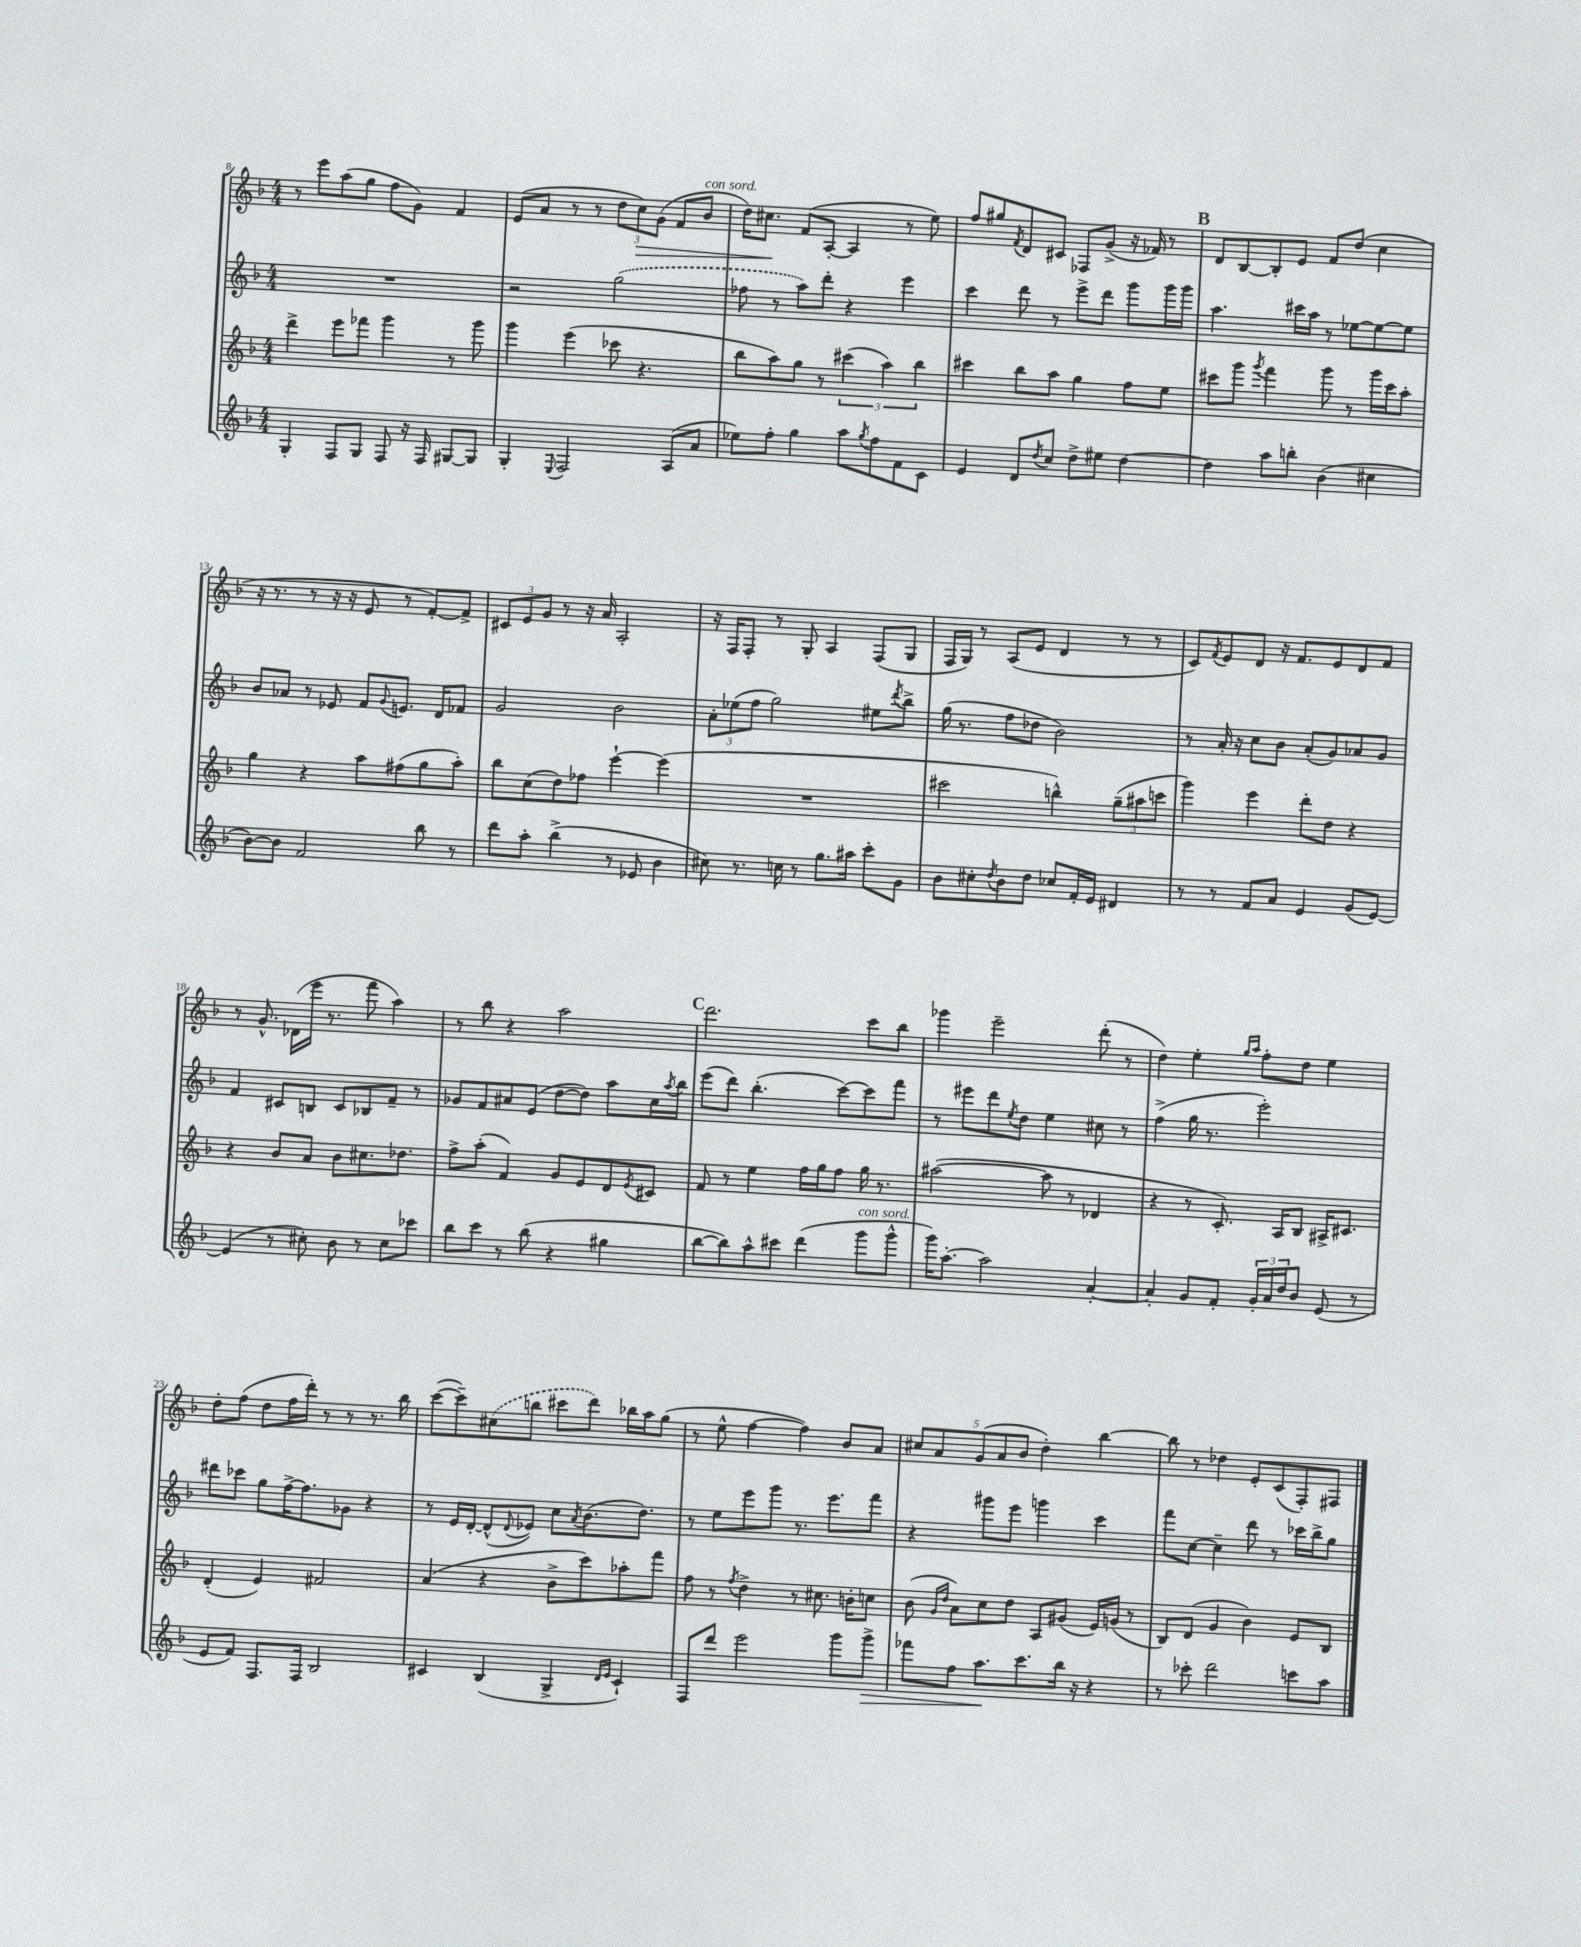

**kern	**dynam	**kern	**kern	**kern	**dynam
*part4	*part4	*part3	*part2	*part1	*part1
*staff4	*staff4	*staff3	*staff2	*staff1	*staff1
*clefG2	*	*clefG2	*clefG2	*clefG2	*
*k[b-]	*	*k[b-]	*k[b-]	*k[b-]	*
*M4/4	*	*M4/4	*M4/4	*M4/4	*
=8	=8	=8	=8	=8	=8
4G'/	.	4ddd^\	1r	8r	.
.	.	.	.	8eee\L	.
8F/L	.	8eee\L	.	(8aa\	.
8G/J	.	8fff-X\J	.	8gg\J	.
8F/	.	4ggg\	.	8ff\L	.
16r	.	.	.	8g\J)	.
16F/	.	.	.	.	.
[8G#X/L	.	8r	.	4f/	.
8G#/J]	.	8ggg\	.	.	.
=9	=9	=9	=9	=9	=9
4G'/	.	4ggg\	2r	(8e/L	.
.	.	.	.	8a/J	.
8qqE/	.	.	.	.	.
2F/	.	(4eee\	.	8r	.
.	.	.	.	8r	.
.	.	8ccc-X\	(2gg\	12dd\L	.
!	!	!	!	!	!LO:HP:b
.	.	.	.	12cc\)	>
.	.	4.r	.	.	.
.	.	.	.	(12g\J	.
(8A/L	.	.	.	8f/L	.
!	!	!	!	!LO:TX:a:i:t=con sord.	!
8a/J	.	.	.	8b-/J	.
=10	=10	=10	=10	=10	=10
8ee-X\L)	.	8bb-\L	8ff-X\	16dd\KL)	.
.	.	.	.	8.cc#X\J	.
8ff'\J	.	8aa\)	8r	.	.
4gg\	.	8gg\J	8aa\L)	(8f/L	]
.	.	8r	8ddd'\J	[8A'/J	.
8aa\L	.	(6ccc#X\	4r	4A/]	.
8qgg/	.	.	.	.	.
8ff\	.	.	.	.	.
.	.	6aa\)	.	.	.
8f\	.	.	4eee\	8r	.
.	.	6bb-\	.	.	.
8c\J	.	.	.	8ee\)	.
=11	=11	=11	=11	=11	=11
4e/	.	4ccc#X\	4ccc\	8ff/L	.
.	.	.	.	8gg#X/	.
.	.	.	.	8qf/	.
8d/L	.	8bb-\L	8ddd\	8d/	.
8qdd/	.	.	.	.	.
8cc/J	.	8aa\J	8r	8c#X/J	.
8dd^\L	.	4gg\	8eee^\L	8F-X/L	.
8ee#X\J	.	.	8ddd\J	(8g^/J	.
[4dd\	.	8ff\L	8ggg\L	16r	.
.	.	.	.	16f-X/)	.
.	.	8ee\J	16ggg\L	8r	.
.	.	.	16ggg\JJ	.	.
!!LO:REH:place=s1:t=B
=12	=12	=12	=12	=12	=12
4dd\]	.	8ccc#X\L	4.aa\	8d/L	.
.	.	8ggg\J	.	[8B-/	.
.	.	8qggg/	.	.	.
8aa\L	.	4fff\	.	8B-'/]	.
8bbn'\J	.	.	16ccc#X\LL	8e/J	.
.	.	.	16aa\JJ	.	.
(4b-\	.	8ggg\	8r	8f/L	.
.	.	8r	[8ee-X\L	(8dd/J	.
4cc#X\	.	16ggg\LL	8ee-\_	4cc\	.
.	.	16ccc#\J	.	.	.
.	.	8aa'\J	8ee-\J]	.	.
!!LO:LB:g=z
=13	=13	=13	=13	=13	=13
[8b-\L)	.	4gg\	8b-/L	16r	.
.	.	.	.	8.r	.
8b-\J]	.	.	8a-X/J	.	.
2f/	.	4r	8r	8r	.
.	.	.	8e-X/	16r	.
.	.	.	.	16r	.
.	.	8aa\L	8f/L	8e/	.
.	.	.	8qqg/	.	.
.	.	(8ff#X\	8.en/J	8r	.
8bb-\	.	8gg\	.	[8f'/L)	.
.	.	.	16d/KL	.	.
8r	.	8aa'\J)	8f-X/J	8f^/J]	.
=14	=14	=14	=14	=14	=14
8ddd\L	.	8bb-\L	2g/	12c#X/L	.
.	.	.	.	12e/	.
8aa'\J	.	(8cc\	.	.	.
.	.	.	.	12g/J	.
(4bb-^\	.	8dd\)	.	8r	.
.	.	8ff-X\J	.	16r	.
.	.	.	.	16a/	.
8r	.	[4eee`\	2b-\	2A'/	.
8e-X/	.	.	.	.	.
4b-\	.	(4eee\]	.	.	.
=15	=15	=15	=15	=15	=15
8cc#X\)	.	1r	12a'\L	16r	.
.	.	.	.	16F/KL	.
.	.	.	(12ee-X\	.	.
8.r	.	.	.	8F'/J	.
.	.	.	12ff\J	.	.
.	.	.	2gg\)	8r	.
16ccn\	.	.	.	.	.
8r	.	.	.	8G'/	.
8.gg\L	.	.	.	4A/	.
16aa#X\Jk	.	.	.	.	.
8ccc'\L	.	.	8ee#X\L	(8F/L	.
.	.	.	8qddd/	.	.
8g\J	.	.	8bb-^\J	8G/J	.
=16	=16	=16	=16	=16	=16
8b-\L	.	2ccc#X\	(16gg\	16F/LL	.
.	.	.	8.r	16G/JJ)	.
8cc#X'\	.	.	.	8r	.
8qdd/	.	.	.	.	.
8b-\	.	.	8ff\L	(8A/L	.
8dd\J	.	.	8dd-X\J	8e/J	.
8cc-X/L	.	4bbn^^\)	2b-\)	4d/	.
16f'/L	.	.	.	.	.
16e/JJ	.	.	.	.	.
4d#X/	.	(12gg~\L	.	8r	.
.	.	12aa#X\	.	.	.
.	.	.	.	8r	.
.	.	12cccn\J	.	.	.
=17	=17	=17	=17	=17	=17
8r	.	4ggg\)	8r	8c/L)	.
.	.	.	.	8qf/	.
8r	.	.	16a'/	8e/	.
.	.	.	16r	.	.
8f/L	.	4eee\	8cc\L	8d/J	.
8a/J	.	.	8b-\J	16r	.
.	.	.	.	8.f/L	.
4e/	.	8ddd'\L	(8a'/L	.	.
.	.	8dd\J	8g/)	8e/	.
(8g/L	.	4r	8a-X/	8d/	.
[8e/J)	.	.	8g/J	8f/J	.
!!LO:LB:g=z
=18	=18	=18	=18	=18	=18
(4e/]	.	4r	4f/	8r	.
.	.	.	.	8.g^^/	.
8r	.	8b-/L	8c#X/L	.	.
.	.	.	.	(16d-X\LL	.
8cc#X'\)	.	8a/J	8Bn/J	16eee\JJ	.
.	.	.	.	8.r	.
8b-\	.	8b-\L	8c#/L	.	.
8r	.	8.cc#X\	8B-X/	8fff\	.
8cc#\L	.	.	8f~/J	4aa\)	.
.	.	8.dd-X\J	.	.	.
8ccc-X\J	.	.	8r	.	.
=19	=19	=19	=19	=19	=19
8bb-\L	.	8ff^\L	8g-X/L	8r	.
8ccc\J	.	(8aa'\J	8f/	8bb-\	.
8r	.	4f/)	8a#X/	4r	.
(8bb-\	.	.	(8e/J	.	.
4r	.	8g/L	[8dd\L	2aa\	.
.	.	8e/	8dd\J])	.	.
4gg#X\	.	8d/	8aa\L	.	.
.	.	8qe/	.	.	.
.	.	8c#X/J	16cc\L	.	.
.	.	.	8qaa/	.	.
.	.	.	16bb-\JJ	.	.
!!LO:REH:place=s1:t=C
=20	=20	=20	=20	=20	=20
[8bb-\L	.	8f/	(8eee\L	2.ddd\	.
8bb-\])	.	8r	8ddd\J)	.	.
8aa^^\	.	4ee\	(4.bb-'\	.	.
8ccc#X\J	.	.	.	.	.
(4ddd\	.	16ff\LL	.	.	.
.	.	16gg\J	.	.	.
.	.	8ff\J	[8ccc\L)	.	.
!LO:TX:a:i:t=con sord.	!	!	!	!	!
8ggg\L	.	16gg\	8ccc\]	8ccc\L	.
.	.	8.r	.	.	.
8ggg^^\J	.	.	8fff\J	8bb-\J	.
=21	=21	=21	=21	=21	=21
16ggg\KL)	.	([2aa#X\	8r	4ggg-X\	.
[8.aa'\J	.	.	.	.	.
.	.	.	8eee#X\L	.	.
2aa\]	.	.	8ddd\	2eee~\	.
.	.	.	8qee/	.	.
.	.	.	8dd\J	.	.
.	.	8aa#\]	4ee\	.	.
.	.	8r	.	.	.
[4a'/	.	4d-X/	8cc#X\	(8ddd'\	.
.	.	.	8r	8r	.
=22	=22	=22	=22	=22	=22
4a'/]	.	4r	(4ff^\	4dd\)	.
8g/L	.	8r	16gg\	4ee'\	.
.	.	.	8.r	.	.
8f'/J	.	8.c'/)	.	.	.
.	.	.	.	16qqgg/LL	.
.	.	.	.	16qqaa/JJ	.
24g'/LL	.	.	2eee'\)	8ff'\L	.
24a/	.	.	.	.	.
.	.	16A/KL	.	.	.
24dd/J	.	.	.	.	.
8b-/J	.	8B-/J	.	8dd\J	.
(8e/	.	16A#X^/KL	.	4ee\	.
.	.	8.c#X/J	.	.	.
8r	.	.	.	.	.
!!LO:LB:g=z
=23	=23	=23	=23	=23	=23
8e/L	.	(4d'/	8ddd#X\L	8dd'\L	.
8f/J)	.	.	8ccc-X\J	(8ff\J	.
8.F/L	.	4e/)	8gg\L	8dd\L	.
.	.	.	[16ff^\K	16ff\L	.
16F/Jk	.	.	8.ff\]	16ddd'\JJ)	.
2B-/	.	2f#X/	.	8r	.
.	.	.	8g-X\J	8r	.
.	.	.	4r	8.r	.
.	.	.	.	16bb-\	.
=24	=24	=24	=24	=24	=24
4c#X/	.	(4a/	8r	([8ccc\L	.
.	.	.	16e/LL	8ccc~\])	.
.	.	.	[16d'/JJ	.	.
(4B-/	.	4r	(8d^^/L]	(8cc#X\	.
.	.	.	8qqd/	.	.
.	.	.	8e-X/J)	8bbn\J	.
4G^/	.	8b-^\L	8cc\L	8ccc#X\L	.
.	.	.	8qa/	.	.
.	.	8ccc\)	(8.b-\	8ddd\J)	.
16qqd/LL	.	.	.	.	.
16qqe/JJ	.	.	.	.	.
4c#`/)	.	8aa-X'\	.	16bb-X\LL	.
.	.	.	8.dd\J)	16aa\J	.
.	.	8fff\J	.	(8gg\J	.
=25	=25	=25	=25	=25	=25
8F/L	.	8ff\	8r	8r	.
8ddd/J	.	8r	8ee\L	8ee^^\	.
.	.	8qff/	.	.	.
2eee\	.	4dd^\	8eee\	[4ff\	.
.	.	.	8ggg\J	.	.
.	.	8r	8.r	4ff\])	.
.	.	8.cc#X\	.	.	.
.	.	.	8.eee\L	.	.
8ggg\L	.	.	.	8b-/L	.
.	.	16bn'\KL	.	.	.
!	!LO:HP:b	!	!	!	!
8ggg^\J	>	8ccn\J	8fff\J	8a/J	.
=26	=26	=26	=26	=26	=26
8fff-X\L	.	(8b-\	4r	10cc#X/L	.
.	.	.	.	10a/	.
.	.	16qqg/LL	.	.	.
.	.	16qqdd/JJ	.	.	.
8ff\J	.	8a\L)	.	.	.
.	.	.	.	(10g/	.
8.aa\L	.	8cc\	8ggg#X\L	.	.
.	.	.	.	10a/	.
.	.	8dd\J	8eee\J	.	.
.	.	.	.	10b-/J	.
8.ccc\	]	.	.	.	.
.	.	8A/L	4gggn\	4dd'\)	.
16bb-\Jk	.	(8g#X/J	.	.	.
16r	.	.	.	.	.
4r	.	16e/LL)	4ccc\	[4bb-\	.
.	.	(16gn/JJ	.	.	.
.	.	8r	.	.	.
=27	=27	=27	=27	=27	=27
8r	.	8B-/L)	8fff\L	8bb-\]	.
8ccc-X'\	.	(8d/J	[8cc\J	8r	.
2ddd\	.	4g/	4cc~\]	4dd-X\	.
.	.	4b-\)	8ddd\	8e'/L	.
.	.	.	8r	(8c/	.
8cccn\L	.	8e/L	16ccc-X\LL	8F'/)	.
.	.	.	16bb-^\J	.	.
8aa\J	.	8B-/J	8gg\J	8F#X/J	.
==	==	==	==	==	==
*-	*-	*-	*-	*-	*-
